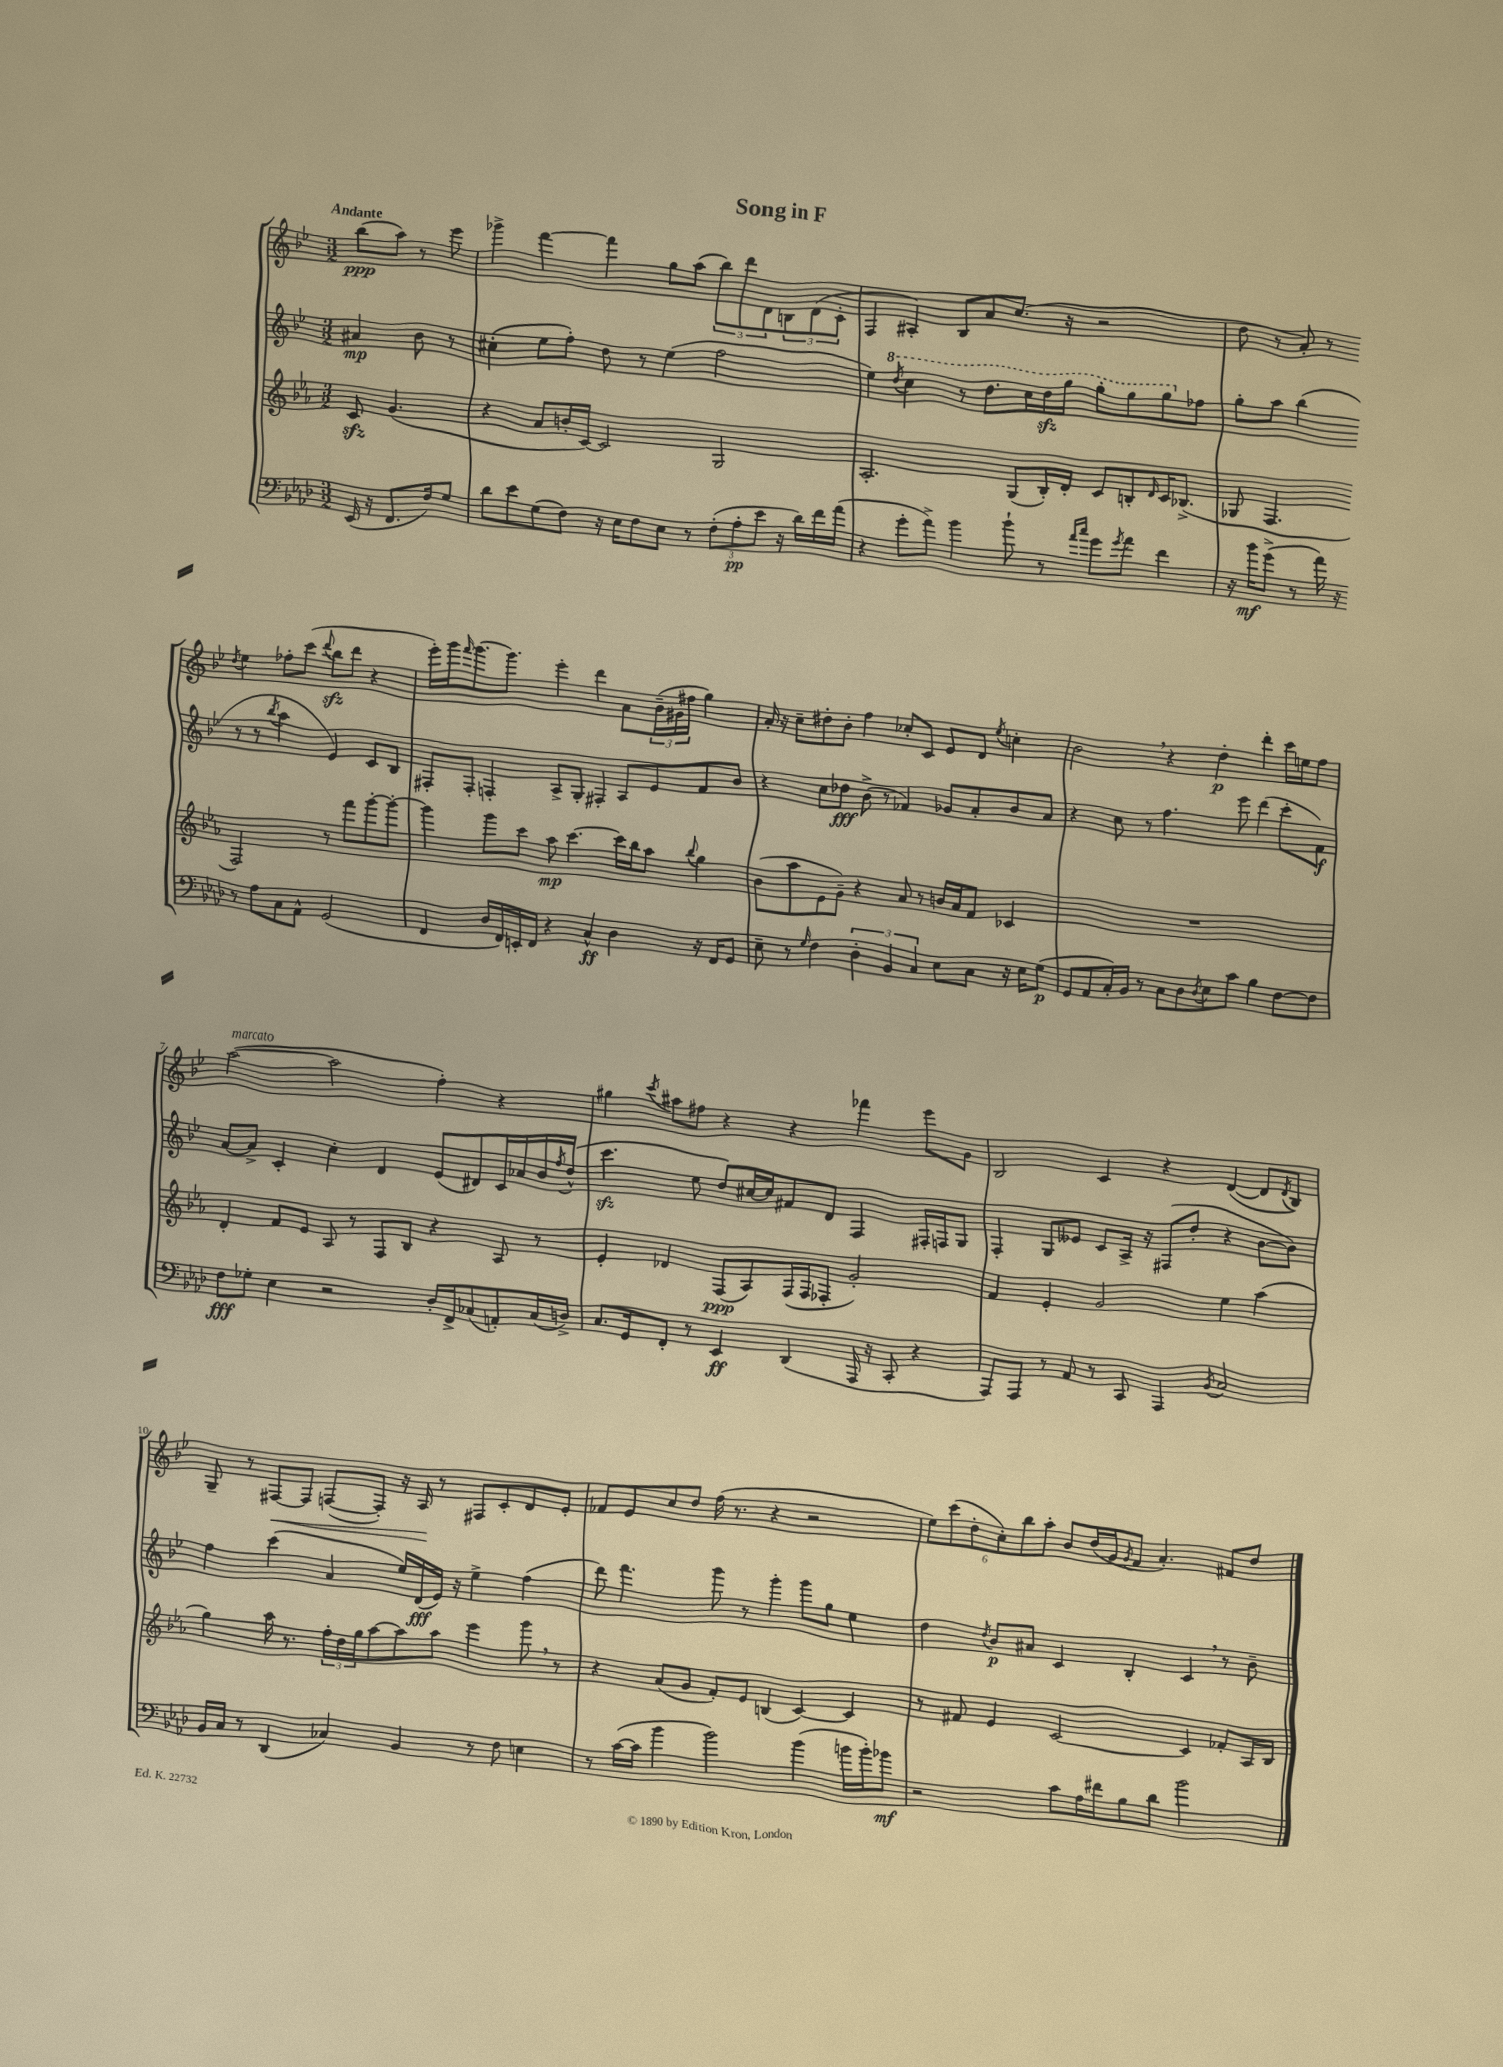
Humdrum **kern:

**kern	**kern	**kern	**kern
*staff4	*staff3	*staff2	*staff1
*clefF4	*clefG2	*clefG2	*clefG2
*k[b-e-a-d-]	*k[b-e-a-]	*k[b-e-]	*k[b-e-]
*M3/2	*M3/2	*M3/2	*M3/2
(16EE-	8c	4a#	(8bb-
16r	.	.	.
8.FF	(4.g	.	8aa)
.	.	8b-	8r
16F)	.	.	.
8G	.	8r	8eee-
=	=	=	=
8d-	4r	(4cc#'	4ggg-^
8e-	.	.	.
(8G	8a-	8ee-	[4fff
8F)	16b'	8ff')	.
.	[16c)	.	.
16r	2c]	8dd	4fff]
16E-	.	.	.
8F	.	8r	.
8E-	.	(4ee-	8gg
8r	.	.	(8aa
(12F'	2G	2ff	12bb-)
12A-'	.	.	12ddd
12e-	.	.	12d
16r	.	.	12B
16d-)	.	.	.
.	.	.	(12d
16f	.	.	.
.	.	.	12c'
(16a-	.	.	.
=	=	=	=
4r	2.A-'	4ee-)	4F
.	.	8qddd	.
8g'	.	4ccc	4A#')
8a-^)	.	.	.
4b-	.	8r	8B-
.	.	8.ddd	8a
8b-`	(8G	.	(8.cc
.	.	16ccc	.
8r	16B-')	16ddd	.
.	16d'	16ggg	16r
16qqa-	.	.	.
16qqcc	.	.	.
8g	8c	8ggg'	2r
8qg	.	.	.
8a-	8B'	8ggg	.
.	16qqd	.	.
4f	16c	8ggg	.
.	(8.B-^	.	.
.	.	8ff-	.
=	=	=	=
16r	8G-	8gg'	8dd
16b-	.	.	.
(8g^	4.F	8aa	8r
8r	.	(4bb-	8a')
16a-)	.	.	8r
16r	.	.	.
.	.	.	8qdd
8r	2F)	8r	4ee-
8A-	.	8r	.
.	.	8qbb-	.
8C	.	4aa	8ff-'
8AA-^^	.	.	(8ccc
.	.	.	8qqddd
(2GG	8r	4e-)	8bb-
.	8fff	.	8ddd
.	[8ggg'	8c	4r
.	8ggg'_	8B-	.
=	=	=	=
4FF	4ggg]	8F#'	16eee-')
.	.	.	16ggg
.	.	.	16qqfff
.	.	8F#'	[8.ggg
16D-	8ggg	4F'	.
16FF)	.	.	8.ggg]
16EE'	8ccc	.	.
16FF	.	.	.
4r	8aa-	8A^	4eee-'
.	[4.ccc	8G'	.
4C^^	.	4F#'	4ddd
4D-	16ccc]	8A	8a
.	16bb-	.	.
.	8aa-	8e-	(24b-~
.	.	.	24g#
.	.	.	24ff#
.	8qqbb-	.	.
16r	4gg	8f	4gg)
16FF	.	.	.
8GG	.	8b-	.
=	=	=	=
8E-~	(8b-	4r	16a'
.	.	.	16r
8r	8aa-	.	8cc~
16qqG	.	.	.
4F	8e-	8cc	8dd#'
.	8g~)	8dd-	8b-'
6D-'	4r	(8b-^	4ff
.	.	8r	.
6BB-	.	.	.
.	8a-	4f-)	8cc-'
6C	.	.	.
.	8r	.	8c
8E-	16b	8g-	8e-
.	16a-	.	.
8C	8f	8a'	8d
.	.	.	8qee-
16r	4c-	8b-	4cc'
16E-	.	.	.
(8G	.	8a	.
=	=	=	=
8GG	1.r	4r	2b-
8AA-	.	.	.
16C')	.	8cc	.
16BB-	.	.	.
8r	.	8r	.
8C	.	4.ff	4r
8D-	.	.	.
8qD-	.	.	.
8E-	.	.	4dd'
8c	.	8eee-	.
4B-	.	(4ddd	4ddd'
[8F	.	8ccc'	16ccc
.	.	.	16ee
8F]	.	8f)	8ff
=	=	=	=
8F	4d'	[8a	([2aa
8G-'	.	8a^]	.
4E-	8f	4c'	.
.	8e-	.	.
2r	8A-	4cc'	2aa]
.	8r	.	.
.	8F	4d	.
.	8B-	.	.
16D-'	4r	(8e-	4ff')
16FF^	.	.	.
(8C-	.	8d#)	.
8AA')	8A-	16c	4r
.	.	16a-	.
(16C-	8r	16b-	.
.	.	8qff	.
16D^)	.	(16dd^^	.
=	=	=	=
8.C	4e-'	4.ccc	4gg#
16GG	.	.	.
.	.	.	8qccc
8FF'	4d-	.	8aa#
8r	.	8ee-	8ff#
4EE-	(8F	8dd)	4r
.	8A-)	[16cc#	.
.	.	16cc#]	.
(4DD-	(16F	8f#	4r
.	16F	.	.
.	8F-'	8d	.
16AAA-	2g')	4F	4fff-
16r	.	.	.
8CC'	.	.	.
4r	.	16F#'	8eee-
.	.	16F	.
.	.	8G	8g
=	=	=	=
8AAA-)	4f	4F'	2B-
8AAA-	.	.	.
8r	4e-'	8G	.
8AA-	.	8e--	.
8r	2g	8c	4c
8CC	.	16A^	.
.	.	16r	.
4AAA-	.	(8F#	4r
.	.	8dd'	.
8qBB-	.	.	.
2C	4ee-	4r	([4d
.	(4aa-	[8b-	8d]
.	.	.	8qd
.	.	8b-])	8B-)
=	=	=	=
16BB-	4gg)	4ff	8G~
16C	.	.	.
8r	.	.	8r
(4DD-	16aa-	(4ccc	[8F#
.	8.r	.	.
.	.	.	8F#]
4C-)	24ff'	4a	([8F
.	24dd	.	.
.	24gg	.	.
.	[8aa-	.	8F'])
4BB-	8aa-]	16ee-)	16r
.	.	(16d	16A
.	8aa-	16e-)	8r
.	.	16r	.
8r	4eee-	4ee-^	8F#
8F	.	.	8c'
4E	8ggg	(4ff	8d
.	8r	.	8e-'
=	=	=	=
8r	4r	8ddd)	8f-
([16c	.	4.fff	8e-
16c]	.	.	.
4b-	(8a-	.	8cc
.	8g	.	8dd
2b-)	8f')	8ggg	(16ff
.	.	.	8.r
.	8e-	8r	.
.	(4B	4ggg'	4r
(4b-	[4c)	8ggg	2r
.	.	8gg	.
16b	4c]	4ee-	.
16b')	.	.	.
8b-	.	.	.
=	=	=	=
2r	8r	4dd	12ee-)
.	.	.	(12ccc
.	8f#	.	.
.	.	.	12dd'
.	.	8qdd	.
.	4e-	8b-	12cc')
.	.	.	12bb-
.	.	8a#	.
.	.	.	12aa'
8c	[2c	4c	8b-
16A-	.	.	(16dd
16f#	.	.	16g
.	.	.	8qg
8B-	.	4B-'	8f
8d-	.	.	4.a')
2b-	4c]	4c	.
.	8f-'	8r	8f#
.	16A-	8b-~	8dd
.	16B-	.	.
==	==	==	==
*-	*-	*-	*-
